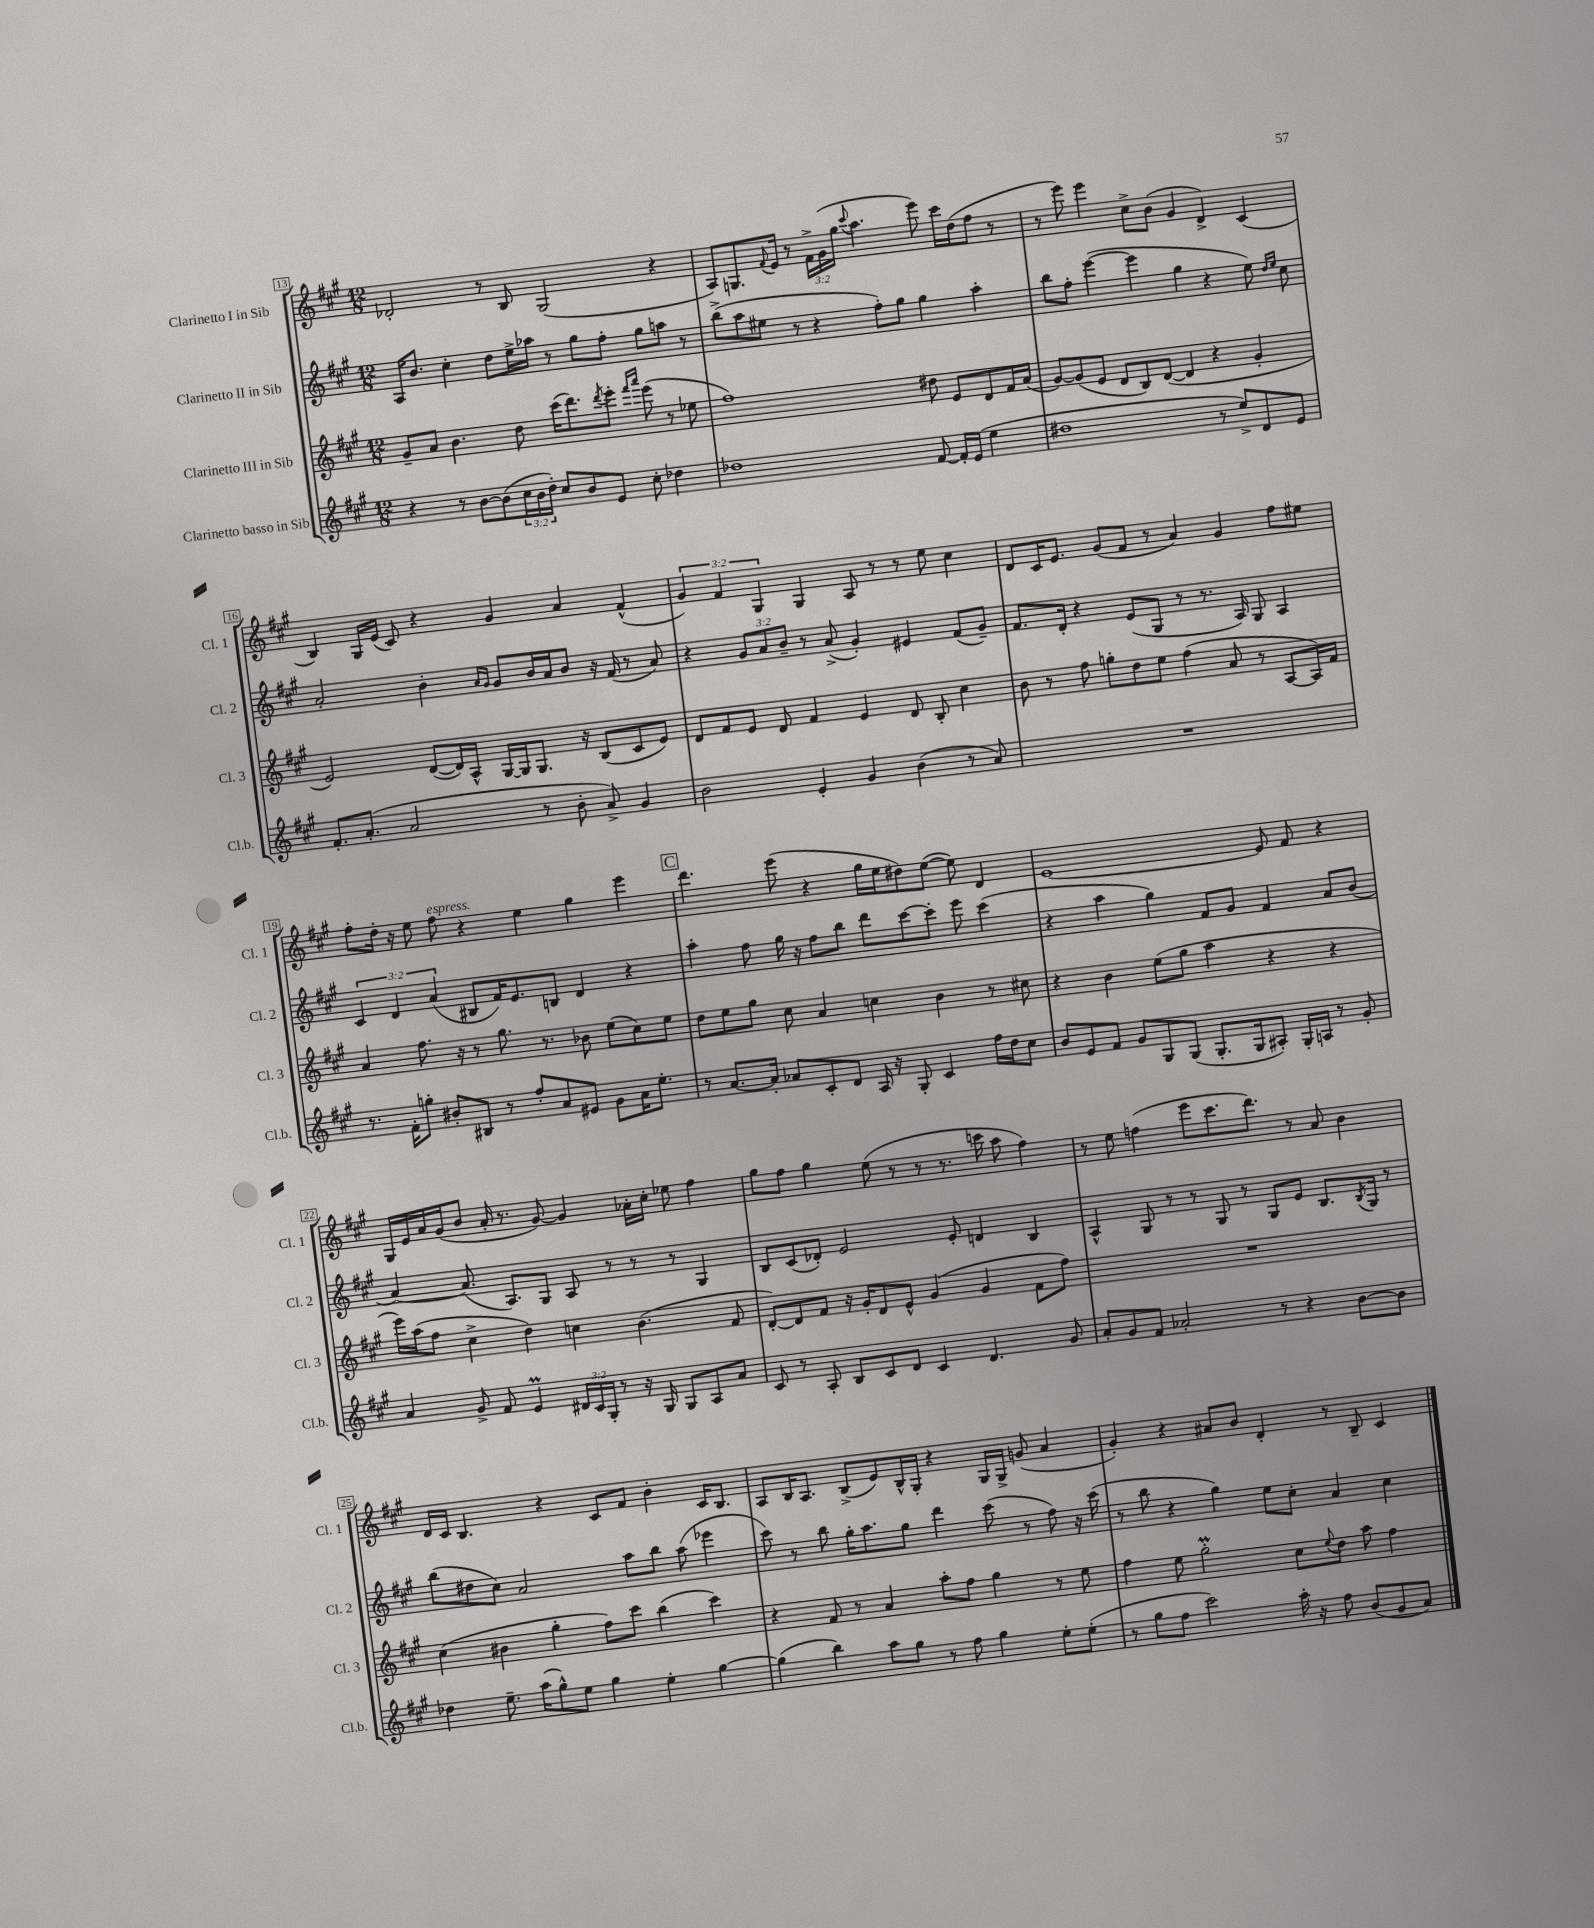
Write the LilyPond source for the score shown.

<<
\new StaffGroup <<
\new Staff = "s0" \with { instrumentName = "Clarinetto I in Sib" shortInstrumentName = "Cl. 1" } {
    \clef treble \key a \major \numericTimeSignature \time 12/8 \override Staff.TupletNumber.text = #tuplet-number::calc-fraction-text
    des'2-. r8 b8 gis2( r4 |
    a8) g8. \appoggiatura { fis'8 } e'16 r8 \tuplet 3/2 { fis'16-> gis'16( gis''16 } \appoggiatura { cis'''8 } a''4. e'''8) cis'''16 d''16( fis''8 r8 |
    r8 e'''8) e'''4 cis''8-> b'8( gis'4 d'4->) cis'4( |
    b4) gis16 e'16( cis'8) r4 gis'4 a'4 fis'4-^( |
    \tuplet 3/2 { gis'4) fis'4 gis4 } gis4 a8 r8 r8 e''8 cis''4 |
    d'8 cis'16 e'8. gis'8( fis'8 r8 a'4) gis'4 fis''8 eis''8 |
    fis''8-. d''16-. r16 e''8 fis''8^\markup { \italic "espress." } r4 e''4 gis''4 e'''4 |
    \mark \markup { \box "C" } d'''4. e'''8( r4 gis''16 e''16 dis''8) e''8~( e''8) d'4 |
    e'1~ e'8 fis'8 r4 |
    gis16 e'16 a'16 gis'16( b'8 a'16-. r8. gis'8~) gis'4 aes'16-. cis''16-. ees''8 fis''4 |
    gis''8 fis''8 gis''4 e''8( r8 r8 r8. c'''16 a''8 fis''4) |
    r8 e''8 f''4( e'''8 cis'''8. d'''8.) r8 a'8 b'4 |
    d'16 cis'16 b4. r4 cis'8 fis'8 b'4-. cis'16 b8. |
    a8 b16 a8. b8->( e'8) b16-^ gis16-. r4 gis16 gis16-> g'8( a'4 |
    gis'4-.) r4 ais'8 b'8 d'4-. r8 b8-- cis'4 \bar "|." |
}
\new Staff = "s1" \with { instrumentName = "Clarinetto II in Sib" shortInstrumentName = "Cl. 2" } {
    \clef treble \key a \major \numericTimeSignature \time 12/8 \override Staff.TupletNumber.text = #tuplet-number::calc-fraction-text
    a16 b'8. cis''4-. d''8 e''16-> aes''16 r8 gis''8 fis''8-. gis''8 a''8 r8 |
    b''8->( a''8 eis''8 r8 r4 fis''8-.) gis''8 gis''4 a''4-. |
    b''8 fis''8-. e'''4~( e'''4 gis''4 r4 e''8) \grace { d''16 e''16 } cis''8 |
    a'2-. b'4-. \grace { a'16 gis'16 } gis'8 b'16 a'16 b'8 r16 fis'16( r8 a'8) |
    r4 \tuplet 3/2 { gis'8 a'8 b'8-- } r8 a'8->( gis'4-.) eis'4 fis'8( gis'8--) |
    fis'8. d'16-. r4 e'8( gis8 r8 r8. a16) gis8 a4 |
    \tuplet 3/2 { cis'4 d'4 a'4( } bis8 fis'16) e'8. b8 d'4 r4 |
    \mark \markup { \box "C" } a''4-. fis''8 gis''16 r16 fis''8 b''8 d'''8 cis'''8~ cis'''8-. e'''8 cis'''4( |
    r4 a''4 gis''4) fis'8 gis'8 fis'4 a'8 b'8( |
    a'4~) a'8.( a8.) gis8 a8 r8 r8 r8 gis4 |
    b8 cis'8( des'8-.) e'2 e'8-. d'4 b4 |
    a4-^ gis8 r8 r8 gis8 r8 gis8 e'8 b8. \acciaccatura { b8 } gis16 r8 |
    b''8( dis''8 cis''8) a'2 a''8 b''8 a''8( ees'''4 |
    cis'''8) r8 b''8 gis''16-. a''8. gis''8 d'''4 cis'''8( r8 fis''8) r16 cis'''16( |
    r8 b''8 r4 gis''4) e''8 cis''8-. a'4 cis''4 \bar "|." |
}
\new Staff = "s2" \with { instrumentName = "Clarinetto III in Sib" shortInstrumentName = "Cl. 3" } {
    \clef treble \key a \major \numericTimeSignature \time 12/8
    gis'8-- a'8 b'4. d''8 cis'''16( d'''8.) \acciaccatura { d'''8 } e'''8-. \grace { fis'''16 a'''16 } e'''8( r8 ees''8 |
    fis''1) dis''8 e'8 d'8 fis'16 a'16( |
    gis'8~) gis'8( e'8 d'8 b8) d'8~( d'4 r4 gis'4-. |
    e'2) d'8~( d'16) a16-^ gis16~ gis16 gis8. r16 b8( cis'8 e'8) |
    d'8 fis'8 e'8 d'8 fis'4 e'4 d'8 b8-. cis''4 |
    b'8 r8 fis''8 g''8-. d''8 e''8 fis''4( a'8 r8 a8~ a16) fis'16 |
    a'4 fis''8. r16 r8 gis''8. r8. bes'8 e''8( cis''8) e''8 |
    \mark \markup { \box "C" } d''8 e''8 gis''8 cis''8 a'4 c''4 b'4 r8 cis''8 |
    r4 b'4 e''8( gis''8 a''4 r4 r4 |
    e'''16) a''16( fis''8 cis''4-> d''4) c''4 b'4.( fis'8 |
    d'8~-.) d'8 fis'8 r16 gis'16-. d'8 e'8-^ gis'4( gis'4 fis'8 fis''8) |
    R1. |
    cis''4( bis'4 gis''4-. fis''8) cis'''8 b''4( cis'''4) |
    r4 fis'8 r8 a'4 a''8-. fis''8 gis''4 r8 e''8 |
    fis''4 e''8 gis''2-.\prall cis''8 \appoggiatura { e''8 } d''8 a''8 fis''4 \bar "|." |
}
\new Staff = "s3" \with { instrumentName = "Clarinetto basso in Sib" shortInstrumentName = "Cl.b." } {
    \clef treble \key a \major \numericTimeSignature \time 12/8 \override Staff.TupletNumber.text = #tuplet-number::calc-fraction-text
    r4 r8 b'8~ b'8( \tuplet 3/2 { cis''16 b'16 d''16-.) } cis''8 b'8 e'8 cis''8-. des''4 |
    des''1 fis'8~ fis'16-. e'16( e''4 |
    dis''1 r8 e''8->) d'8 e'8 |
    fis'8.-. a'8.-.( a'2 r8 b'8-. a'8->) gis'4 |
    b'2 e'4-. gis'4 b'4( r8 a'8) |
    R1. |
    r8. fis'16-. g''8-. bis'8-. bis8 r8 fis''8-. a'8 eis'8 gis'8 a'16 e''8.-. |
    \mark \markup { \box "C" } r8 a'8.~ a'16-. aes'8 cis'8-. d'8 a16 r16 gis8-. cis'4 fis''16 d''16 cis''8 |
    b'8 e'8 fis'8 gis'8 gis8 gis8( gis8.-. gis16 ais8-.) gis16-. a16 r8 gis'8-. |
    a'4 gis'8-> fis'8 e'4\prall \tuplet 3/2 { dis'16 cis'16 gis16-. } r8 r16 gis16 gis8 a8 a'8 |
    cis'8 r8 a8-. b8 cis'8 d'8 cis'4 d'4. gis'8 |
    a'8-. gis'8 fis'8 aes'2-. r8 r4 b'8~ b'8 |
    des''4 e''8.-- a''16( gis''8-^) e''8 gis''4 e''4-. gis''4~ |
    gis''4( b''4) a''8 gis''8 r8 fis''8 gis''4 e''8-. e''8-.( |
    r8 gis''8 fis''8 cis'''2) a''16-. r16 fis''8 b'8( gis'8 a'8) \bar "|." |
}
>>
>>
\layout { \context { \Score currentBarNumber = #13 \override BarNumber.stencil = #(make-stencil-boxer 0.1 0.3 ly:text-interface::print) } }
